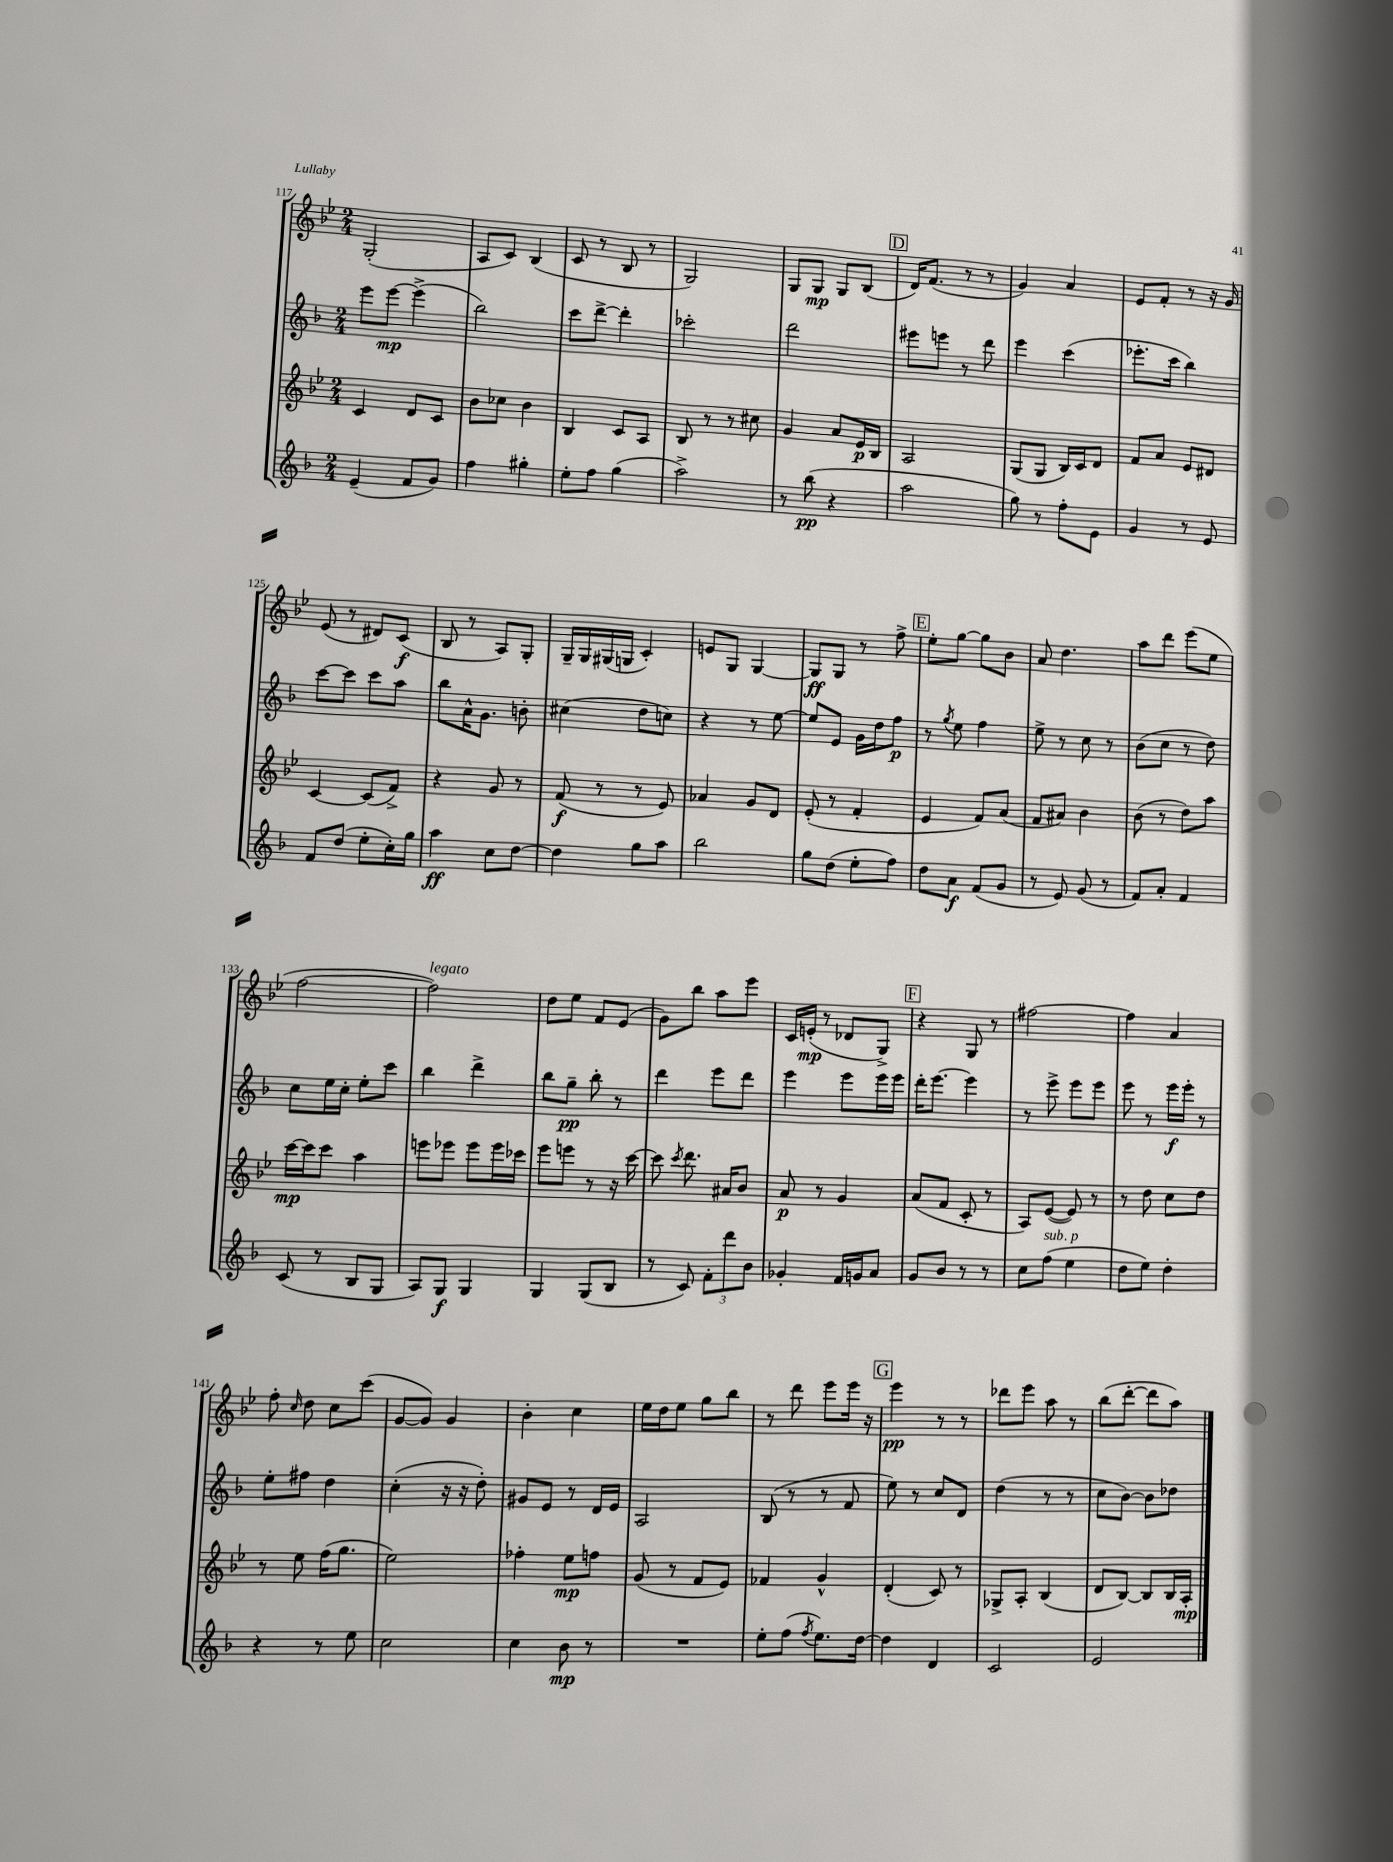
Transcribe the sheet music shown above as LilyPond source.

<<
\new StaffGroup <<
\new Staff = "s0" {
    \clef treble \key bes \major \numericTimeSignature \time 2/4
    \autoBeamOff g2-.( |
    a8[ c'8]) bes4( |
    c'8 r8 bes8 r8 |
    g2) |
    g8[ g8]\mp g8[ bes8]( |
    \mark \markup { \box "D" } d'16[) f'8.]( r8 r8 |
    g'4) a'4 |
    ees'8[ f'8]-. r8 r16 g'16 |
    ees'8( r8 dis'8[) c'8]\f( |
    bes8 r8 a8[) g8]-. |
    g16[-- g16 gis16( g16] c'4-.) |
    e'8[ g8] g4~ |
    g8[\ff g8] r8 f''8-> |
    \mark \markup { \box "E" } ees''8[-. g''8]~ g''8[ bes'8] |
    a'8 d''4. |
    a''8[ d'''8] ees'''8[( ees''8] |
    f''2~ |
    f''2^\markup { \italic "legato" }) |
    d''8[ ees''8] f'8[ ees'8]( |
    g'8[) bes''8] a''8[ ees'''8] |
    c'16[ e'16]-.\mp( r8 des'8[ g8]->) |
    \mark \markup { \box "F" } r4 g8 r8 |
    fis''2~ |
    fis''4 a'4 |
    f''8-. \grace { c''16 } d''8 c''8[ c'''8]( |
    g'8[~ g'8]) g'4 |
    bes'4-. c''4 |
    ees''16[ d''16 ees''8] g''8[ bes''8] |
    r8 d'''8 ees'''8[ ees'''16] r16 |
    \mark \markup { \box "G" } ees'''4\pp r8 r8 |
    des'''8[ ees'''8] a''8 r8 |
    bes''8[( d'''8]~-. d'''8[ a''8]) \bar "|." |
}
\new Staff = "s1" {
    \clef treble \key f \major \numericTimeSignature \time 2/4
    \autoBeamOff e'''8[ e'''8]~\mp e'''4->( |
    bes''2) |
    c'''8[ d'''8]~-> d'''4-. |
    ces'''2-. |
    d'''2 |
    \mark \markup { \box "D" } eis'''8[ e'''8] r8 d'''8 |
    e'''4 c'''4( |
    ees'''8.[-. c'''16] bes''4) |
    c'''8[~ c'''8] c'''8[ a''8] |
    bes''8[ a'16-^ g'8.] b'8-. |
    cis''4( d''8[ c''8]) |
    r4 r8 e''8~ |
    e''8[ e'8] g'16[ d''16 f''8]\p |
    \mark \markup { \box "E" } r8 \acciaccatura { g''8 } e''8 f''4 |
    e''8-> r8 c''8 r8 |
    bes'8[( c''8] r8 d''8) |
    c''8[ e''16 c''16]-. e''8[-. c'''8] |
    bes''4 d'''4-> |
    bes''8[ g''8]--\pp bes''8-. r8 |
    d'''4 e'''8[ d'''8] |
    e'''4 e'''8[ e'''16 e'''16] |
    \mark \markup { \box "F" } d'''16[-. e'''8.]~ e'''4 |
    r8 e'''8-> e'''8[ e'''8] |
    e'''8 r8 e'''16[\f e'''16]-. r8 |
    e''8[-. fis''8] d''4 |
    c''4-.( r16 r16 d''8-.) |
    gis'8[ e'8] r8 d'16[ e'16] |
    a2 |
    bes8( r8 r8 f'8 |
    \mark \markup { \box "G" } e''8) r8 c''8[ d'8] |
    d''4( r8 r8 |
    c''8[ bes'8]~) bes'8[ des''8] \bar "|." |
}
\new Staff = "s2" {
    \clef treble \key bes \major \numericTimeSignature \time 2/4
    \autoBeamOff c'4 d'8[ c'8] |
    bes'8[ ces''8] bes'4 |
    bes4 c'8[ a8] |
    bes8 r8 r8 cis''8 |
    g'4 a'8[ ees'16\p bes16] |
    \mark \markup { \box "D" } a2 |
    g8[( g8] bes16[) c'16 d'8] |
    f'8[ a'8] ees'8[ dis'8] |
    c'4~ c'8[( f'8]->) |
    r4 g'8 r8 |
    f'8\f( r8 r8 ees'8) |
    aes'4 g'8[ d'8] |
    ees'8-.( r8 f'4-. |
    \mark \markup { \box "E" } ees'4 f'8[) a'8]( |
    f'8[ ais'8]) bes'4 |
    bes'8( r8 d''8[) a''8] |
    c'''16[~\mp c'''16 c'''8] a''4 |
    e'''8[ ees'''8] ees'''8[ ees'''16 ces'''16] |
    ees'''8[ e'''8] r8 r16 c'''16~ |
    c'''8 \acciaccatura { c'''8 } d'''8. ais'16[ bes'8] |
    a'8\p r8 g'4 |
    \mark \markup { \box "F" } a'8[( f'8] c'8-. r8 |
    a8[) ees'8]~( ees'8) r8 |
    r8 d''8 c''8[ d''8] |
    r8 ees''8 f''16[( g''8.] |
    ees''2) |
    fes''4-. ees''8[\mp f''8] |
    g'8( r8 f'8[ ees'8]) |
    fes'4 g'4-^ |
    \mark \markup { \box "G" } d'4-.( c'8) r8 |
    ges8[-> a8]-. bes4( |
    d'8[ bes8]~) bes8[ bes16 a16]-.\mp \bar "|." |
}
\new Staff = "s3" {
    \clef treble \key f \major \numericTimeSignature \time 2/4
    \autoBeamOff e'4--( f'8[ g'8]) |
    f''4 gis''4-. |
    e''8[-. f''8] g''4( |
    a''2->) |
    r8 bes''8\pp( r4 |
    \mark \markup { \box "D" } a''2 |
    g''8) r8 f''8[-. e'8] |
    g'4 r8 e'8 |
    f'8[ d''8]( e''8[-. c''16-.) g''16] |
    a''4\ff c''8[ d''8]~ |
    d''4 g''8[ a''8] |
    bes''2 |
    g''8[ d''8]( e''8[-. f''8]) |
    \mark \markup { \box "E" } d''8[ a'8]\f f'8[( g'8] |
    r8 e'8) g'8( r8 |
    f'8[) a'8]-. f'4 |
    c'8( r8 bes8[ g8] |
    a8[) g8]\f g4 |
    g4 g8[( bes8] |
    r8 c'8) \tuplet 3/2 { f'8[-. d'''8 bes'8] } |
    ges'4-. f'16[ g'16 a'8] |
    \mark \markup { \box "F" } g'8[ bes'8] r8 r8 |
    c''8[ f''8]^\markup { \italic "sub. p" }( e''4 |
    d''8[ e''8]) d''4-. |
    r4 r8 e''8 |
    c''2 |
    c''4 bes'8\mp r8 |
    R2 |
    e''8[-. f''8]( \acciaccatura { f''8 } e''8.[) d''16]~ |
    \mark \markup { \box "G" } d''4 d'4 |
    c'2 |
    e'2 \bar "|." |
}
>>
>>
\layout { \context { \Score currentBarNumber = #117 } }
